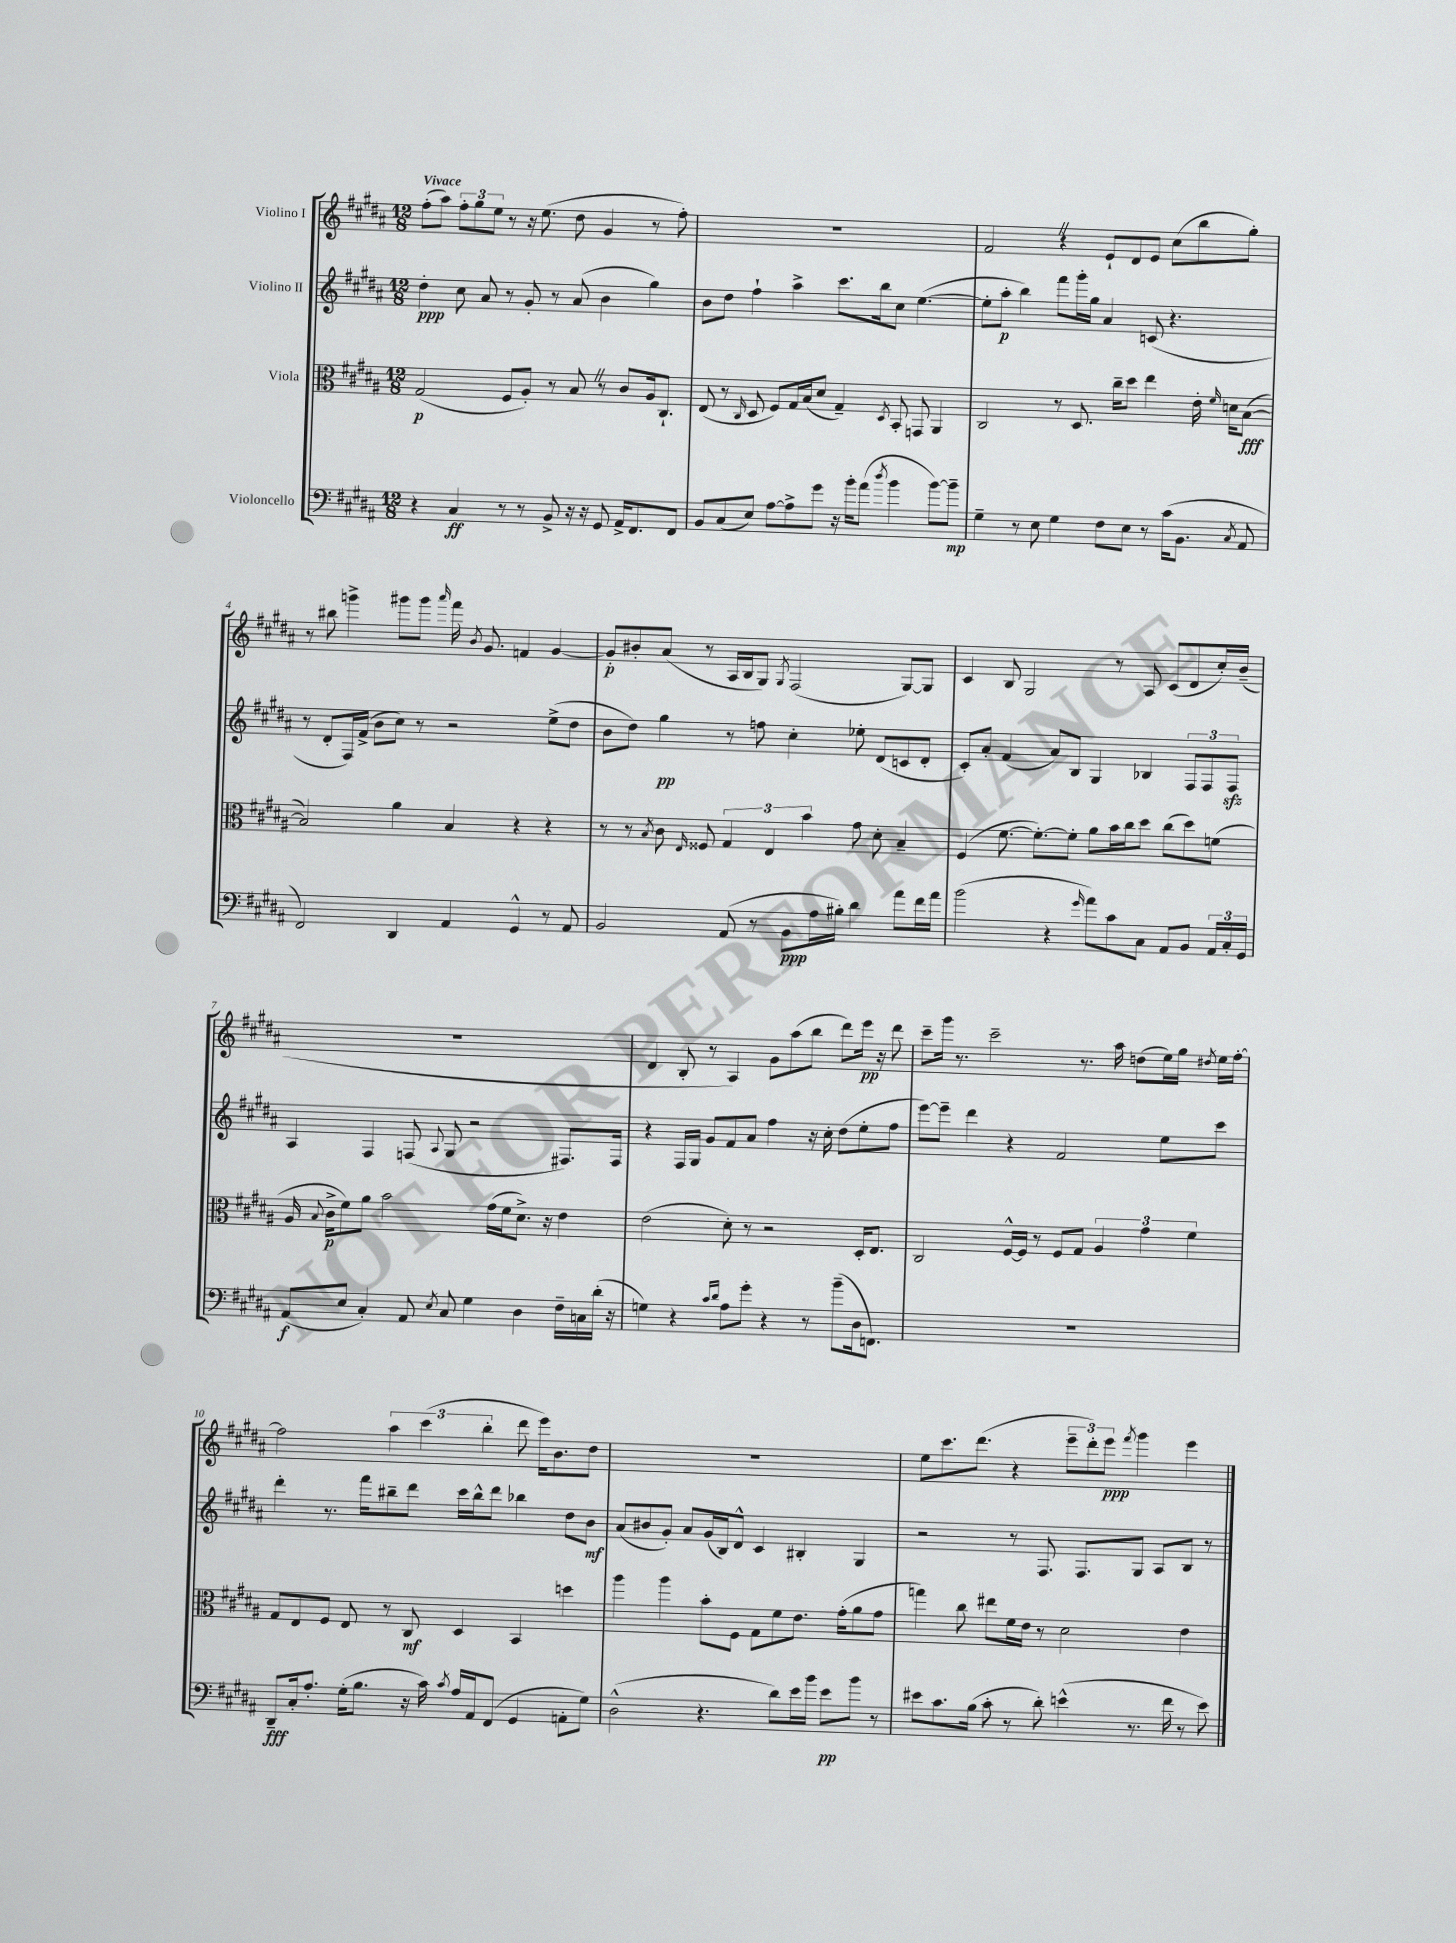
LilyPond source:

<<
\new StaffGroup <<
\new Staff = "s0" \with { instrumentName = "Violino I" } {
    \clef treble \key b \major \numericTimeSignature \time 12/8 \tempo "Vivace"
    \autoBeamOff fis''8[-.( ais''8]) \tuplet 3/2 { fis''8[-. gis''8 e''8] } r8 r16 e''8.( dis''8 gis'4 r8 fis''8-.) |
    R1. |
    fis'2 \once \override BreathingSign.text = \markup { \musicglyph "scripts.caesura.straight" } \breathe r4 e'8[-! dis'8 e'8] cis''8[( b''8 gis''8]-.) |
    r8 bis''8 g'''4-> gis'''8[ gis'''8] \grace { ais'''16 } fis'''16 \acciaccatura { b'8 } gis'8. f'4 gis'4~ |
    gis'8[-.\p bis'8-. ais'8]( r8 ais16[ b16 gis8]) \acciaccatura { gis8 } fis2( gis8[~) gis8] |
    cis'4 b8 gis2 r8 ais8 cis'8[( dis'8 cis''16-.) b'16]--( |
    R1. |
    dis'4 b8-. r8 ais4) gis'8[ ais''8( b''8] dis'''8[) e'''16]\pp r16 dis'''8 |
    cis'''8[-- gis'''16] r8. cis'''2-- r8. ais''16 d''8[( e''16) gis''16] \acciaccatura { dis''8 } e''16[ fis''16]~-. |
    fis''2 \tuplet 3/2 { ais''4 cis'''4( b''4-. } dis'''8 e'''16[) b'8. dis''8] |
    R1. |
    e''8[ cis'''8. dis'''8.]( r4 \tuplet 3/2 { e'''8[-- dis'''8-.) e'''8]\ppp } \acciaccatura { fis'''8 } gis'''4 e'''4 \bar "|." |
}
\new Staff = "s1" \with { instrumentName = "Violino II" } {
    \clef treble \key b \major \numericTimeSignature \time 12/8
    \autoBeamOff dis''4-.\ppp cis''8 ais'8 r8 gis'8-. r8 ais'8( b'4 gis''4) |
    b'8[ dis''8] fis''4-! ais''4-> cis'''8.[ b''16 cis''8] e''4.~( |
    e''8[-. ais''8]-.\p b''4) fis'''8[ gis'''16-. gis''16] ais'4 c'8( r4. |
    r8 dis'8[-. fis16) fis'16]->( b'8[ cis''8]) r8 r2 e''8[->( dis''8] |
    b'8[ dis''8]) gis''4\pp r8 f''8 cis''4-. ees''8-. dis'8[( c'8 dis'8]-. |
    cis'8[-.) ais'8]-. fis'4( ais'8[) b8] gis4 bes4 \tuplet 3/2 { fis8[ fis8 fis8]\sfz } |
    ais4 fis4 f8( \appoggiatura { ais8 } gis8 r2 fis8.[) fis16] |
    r4 fis16[ gis16] gis'8[ fis'8 ais'8] fis''4 r16 cis''16-. dis''8[( e''8-. fis''8] |
    e'''8[~) e'''8]-- dis'''4 r4 fis'2 e''8[ cis'''8] |
    dis'''4-. r8. fis'''16[ bis''8-- dis'''8] cis'''16[ bis''16-^ dis'''8] bes''4 dis''8[ b'8]\mf |
    ais'8[( bis'8 gis'8]-.) ais'8[ gis'16( b16) dis'8]-^ cis'4 bis4-. gis4 |
    r2 r8 fis8. fis8.[ gis8] ais8[ b8] r8 \bar "|." |
}
\new Staff = "s2" \with { instrumentName = "Viola" } {
    \clef alto \key b \major \numericTimeSignature \time 12/8
    \autoBeamOff gis2\p( fis8[ ais8]-.) r8 b8 \once \override BreathingSign.text = \markup { \musicglyph "scripts.caesura.straight" } \breathe r8 cis'8[ ais16 cis8.]-! |
    e8( r8 \grace { cis16 } dis8 fis8[) gis16 b16( dis'8] gis4--) \acciaccatura { dis8 } b,8-. g,8 ais,4 |
    cis2 r8 dis8. cis''16[-- dis''8] e''4 e'16-. \grace { fis'16 } d'16[ b8]~\fff( |
    b2) ais'4 b4 r4 r4 |
    r8 r8 \acciaccatura { b8 } cis'8 \grace { e16 } fisis8 \tuplet 3/2 { gis4 e4 b'4 } gis'8 dis'8-. b4-- |
    fis4( fis'8.~ fis'8.[~-.) fis'8]-. ais'8[ b'16 cis''16 dis''8] cis''8[( dis''8) f'8]( |
    ais16 \appoggiatura { b8 } cis'16[->\p fis'8) ais'8] b'2 gis'16[( fis'16 dis'8.]->) r16 e'4 |
    e'2( dis'8-.) r8 r2 dis16[-. e8.] |
    cis2 fis16[~-^ fis16] r8 fis8[ gis8] \tuplet 3/2 { ais4 gis'4 fis'4 } |
    gis8[ e8 fis8] e8 r8 cis8\mf dis4 b,4 d''4 |
    ais''4 ais''4 b'8[-. fis8] gis8[ fis'8 e'8.] gis'16[-.( ais'8 gis'8] |
    g''4) cis''8 eis''8[ fis'16 e'16] r8 dis'2 e'4 \bar "|." |
}
\new Staff = "s3" \with { instrumentName = "Violoncello" } {
    \clef bass \key b \major \numericTimeSignature \time 12/8
    \autoBeamOff r4 cis4\ff r8 r8 b,8-> r16 r16 gis,8 ais,16[-> fis,8. fis,8] |
    b,8[ cis8( e8]) ais8[~ ais8-> gis'8] r16 b'16[-. ais'8]( \acciaccatura { dis''8 } b'4 b'8[~) b'8]--\mp |
    gis4-- r8 e8 gis4 fis8[ e8] r8 cis'16[( b,8.] \acciaccatura { cis8 } ais,8 |
    fis,2) dis,4 ais,4 gis,4-^ r8 ais,8 |
    b,2 ais,8( r8 b,8[\ppp ais16 bis16]-.) dis'4 ais'8[ fis'16 ais'16] |
    b'2( r4 \grace { gis'16 } ais'8[) cis'8 cis8] ais,8[ b,8] \tuplet 3/2 { ais,16[ cis16-. gis,16] } |
    ais,8[\f( e8] cis4-.) ais,8 \acciaccatura { e8 } cis8 gis4 dis4 fis16[-- c16 dis'16]-.( r16 |
    g4) r4 \grace { cis'16[ dis'16] } ais8[ gis'8]-. r4 r8 b'8[--( dis16 f,8.]) |
    R1. |
    dis,8[--\fff cis16-. ais8.]-. gis16[-.( b8.] r16 cis'16) \acciaccatura { cis'8 } ais16[ ais,16 fis,8]( gis,4 a,8[-. gis8]) |
    dis2-^( r4. dis'8[) e'16 b'16] e'8[\pp b'8] r8 |
    eis'8[ cis'8. b16]( cis'8-. r8 dis'8-.) e'4-^( r8. fis'16 r8 e'8) \bar "|." |
}
>>
>>
